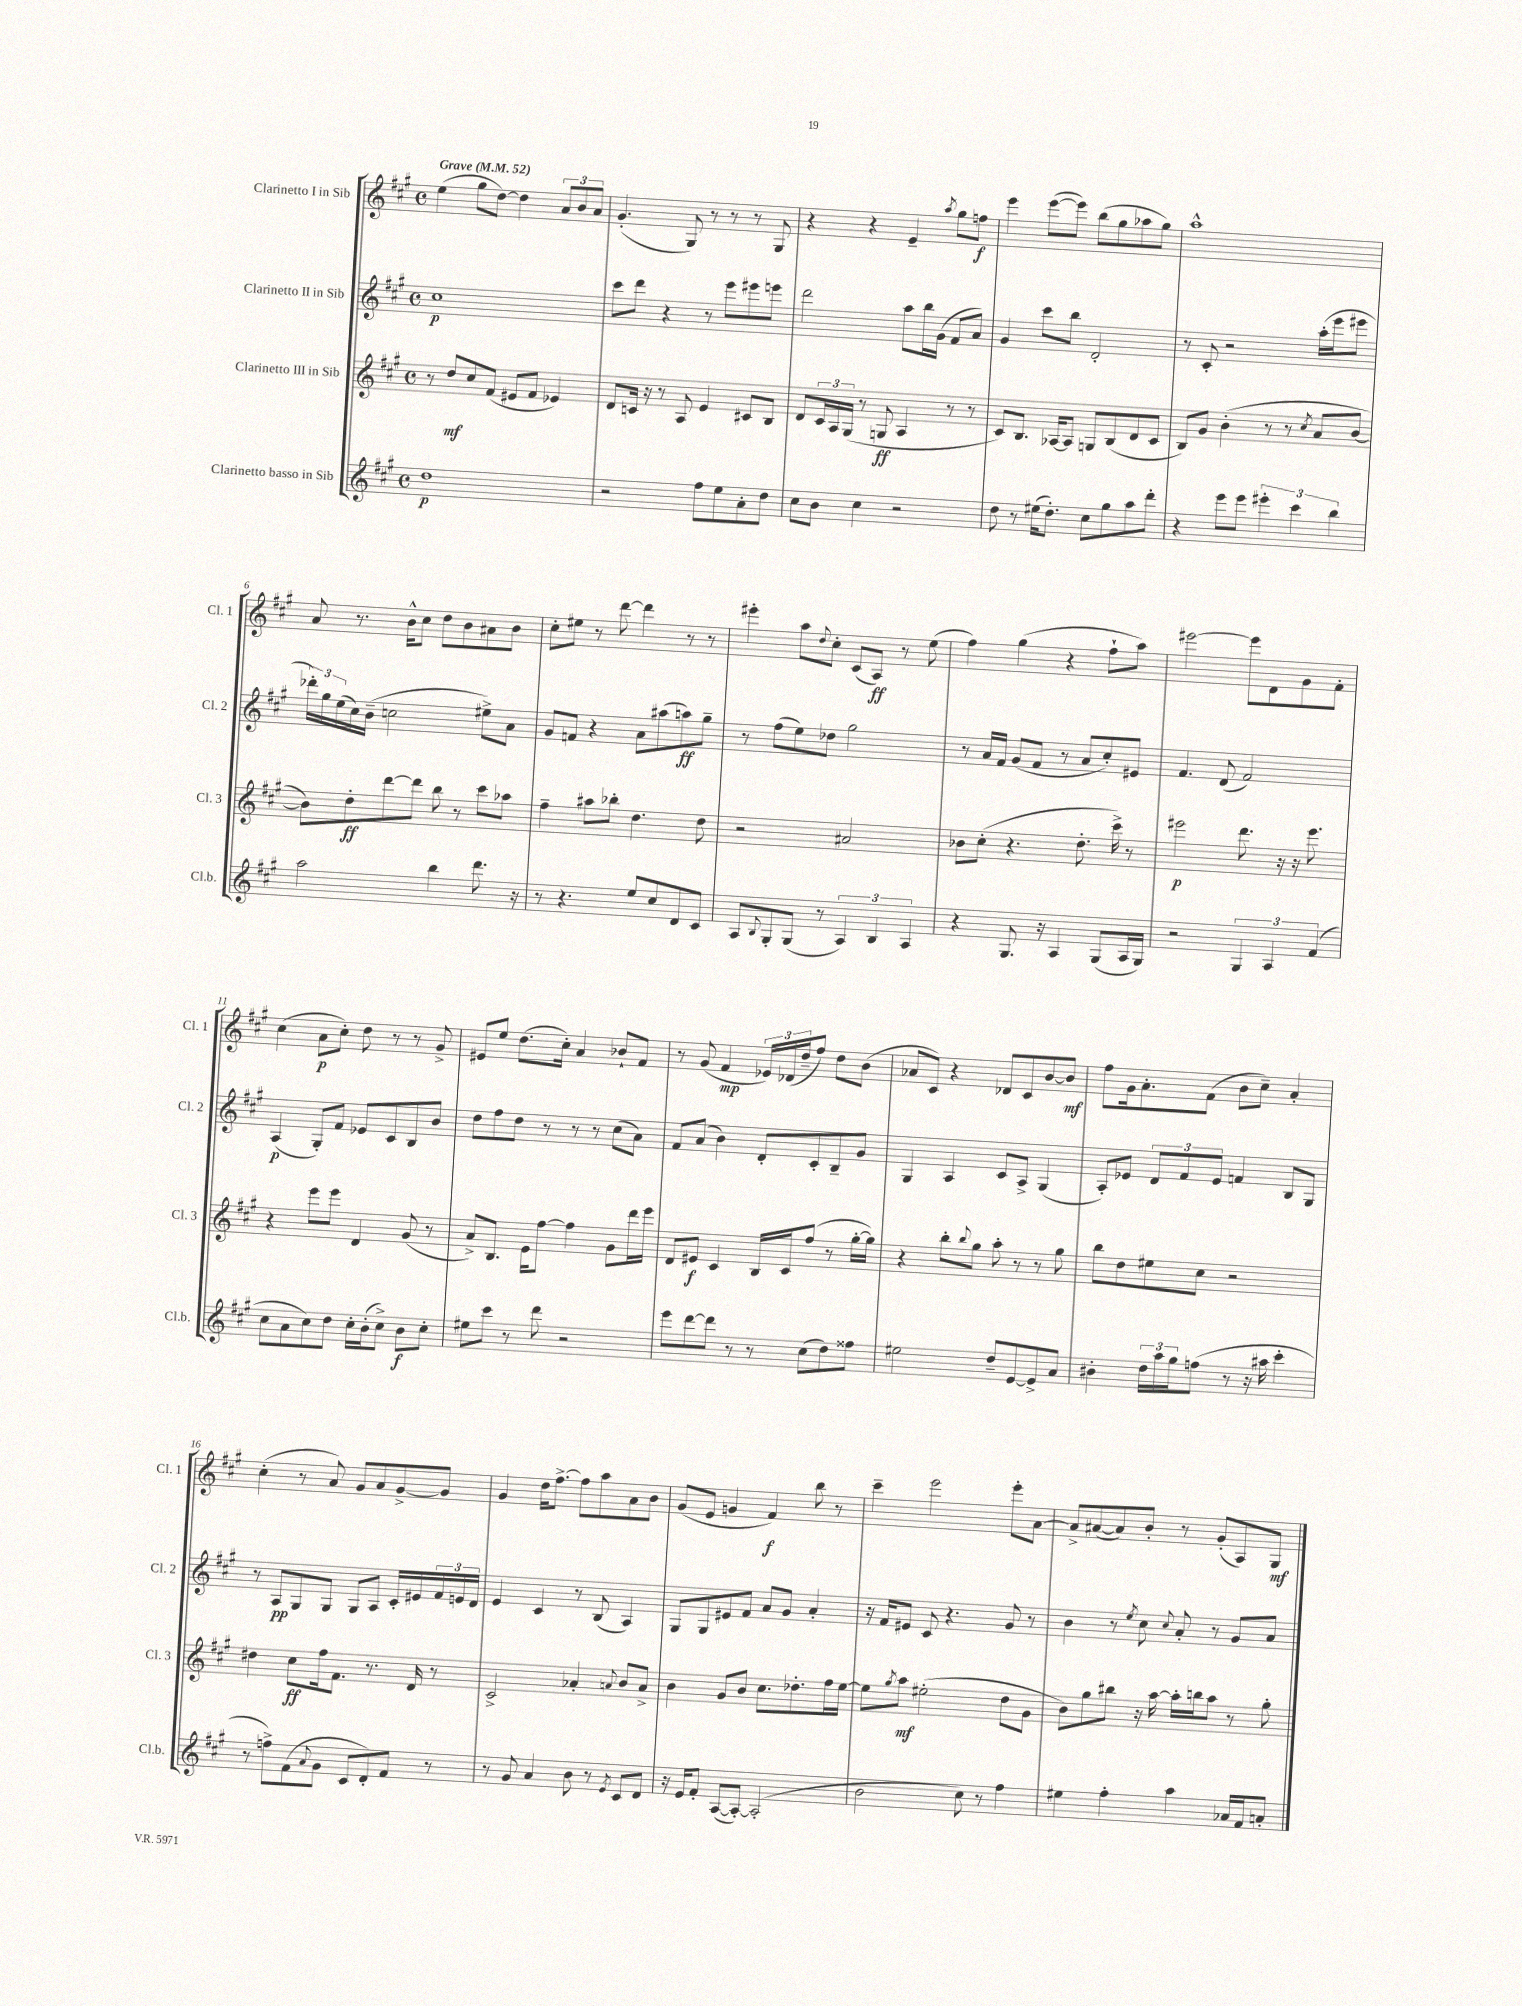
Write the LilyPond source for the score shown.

<<
\new StaffGroup <<
\new Staff = "s0" \with { instrumentName = "Clarinetto I in Sib" shortInstrumentName = "Cl. 1" } {
    \clef treble \key a \major \defaultTimeSignature \time 4/4 \tempo "Grave" 4 = 52
    e''4( gis''8 d''8~) d''4 \tuplet 3/2 { a'8 b'8 a'8 } |
    gis'4.-.( gis8) r8 r8 r8 gis8 |
    r4 r4 e'4-- \acciaccatura { a''8 } gis''8 f''8\f |
    e'''4 e'''8~( e'''8) b''8( gis''8 aes''8 gis''8) |
    a''1-^ |
    a'8 r8. b'16-^ cis''8 d''8 b'8 ais'8 b'8 |
    cis''8-. eis''8 r8 d'''8~ d'''4 r8 r8 |
    eis'''4-. a''8 \appoggiatura { d''8 } cis''8-. cis'8( a8\ff) r8 e''8( |
    fis''4) gis''4( r4 fis''8-! a''8) |
    eis'''2~ eis'''8 d'8 gis'8 fis'8-. |
    cis''4( a'8\p cis''8-.) d''8 r8 r8 gis'8-> |
    eis'8 e''8 d''8.( cis''16-.) a'4 bes'8-! fis'8 |
    r8 gis'8( fis'4\mp \tuplet 3/2 { ees'16) des'16( d''16-- } fis''8) d''8 b'8( |
    aes'8 cis'8) r4 des'8 cis'8 b'8~ b'8\mf |
    fis''8 gis'16 a'8.-. fis'8( b'8 cis''8--) a'4-. |
    cis''4-.( r8 a'8) gis'8 a'8 gis'8~-> gis'8 |
    gis'4 d''16 fis''8.~-> fis''8 a''8 a'8 b'8 |
    gis'8( e'8 g'4 fis'4\f) b''8 r8 |
    cis'''4-- e'''2 e'''8-. a'8~ |
    a'8-> ais'8~( ais'8) b'8-. r8 gis'8-.( a8) gis8\mf \bar "|." |
}
\new Staff = "s1" \with { instrumentName = "Clarinetto II in Sib" shortInstrumentName = "Cl. 2" } {
    \clef treble \key a \major \defaultTimeSignature \time 4/4
    cis''1\p |
    cis'''8 d'''8 r4 r8 e'''8 eis'''8 e'''8 |
    d'''2 a''8 b''16 gis'16( fis'8 a'8) |
    gis'4 cis'''8 b''8 d'2-. |
    r8 cis'8-. r2 a''16-.( e'''16 eis'''8 |
    \tuplet 3/2 { des'''16-.) gis''16 e''16( } cis''16) b'16--( c''2 eis''8->) a'8 |
    gis'8 f'8 r4 a'8 ais''8( a''8\ff) gis''8-- |
    r8 fis''8( e''8) des''8 gis''2 |
    r8 a'16 fis'16 gis'8( fis'8 r8 a'8 cis''8-.) eis'8 |
    fis'4. d'8( fis'2) |
    a4\p( gis8-.) fis'8 ees'8 cis'8 b8 b'8 |
    d''8 fis''8 d''8 r8 r8 r8 cis''8( a'8) |
    fis'8 a'8( b'4) d'8-. cis'8-. b8-- gis'8 |
    gis4 a4 cis'8 a8-> gis4( |
    a8-.) ees'8 \tuplet 3/2 { d'8 fis'8 ees'8 } f'4 b8 gis8 |
    r8 a8\pp gis8 gis8 gis8 a8 cis'16-. eis'16 \tuplet 3/2 { fis'16 e'16 d'16 } |
    e'4 cis'4 r8 b8( a4) |
    gis8 gis8 eis'8 fis'8 a'8 gis'8 a'4-. |
    r16 fis'16 eis'8 cis'8 r4. gis'8 r8 |
    b'4 r8 \acciaccatura { e''8 } cis''8 \appoggiatura { cis''8 } a'8-. r8 gis'8 a'8 \bar "|." |
}
\new Staff = "s2" \with { instrumentName = "Clarinetto III in Sib" shortInstrumentName = "Cl. 3" } {
    \clef treble \key a \major \defaultTimeSignature \time 4/4
    r8 d''8\mf cis''8 fis'8( eis'8 fis'8 ees'4) |
    d'8 c'16 r16 r8 a8 e'4 cis'8 b8 |
    d'8 \tuplet 3/2 { cis'16 a16 gis16( } r8 g8\ff a4 r8 r8 |
    cis'8) b8. aes16~ aes8 g8 b8( d'8 cis'8 |
    b8) gis'8 b'4-.( r8 r8 \acciaccatura { cis''8 } a'8 b'8~ |
    b'8) d''8-.\ff d'''8~ d'''8 b''8 r8 cis'''8 aes''8 |
    fis''4-- ais''8 bes''8-. d''4. d''8 |
    r2 ais'2 |
    bes'8 cis''8-.( r4. d''8.-. cis'''16->) r8 |
    eis'''2\p d'''8. r16 r16 eis'''8. |
    r4 e'''8 e'''8 d'4 gis'8( r8 |
    a'8->) b8. e'16 fis''8~ fis''4 gis'8 d'''16 e'''16 |
    d'8 eis'8\f cis'4 b16 cis'16 fis''8( r8 gis''16~-. gis''16) |
    r4 b''8-. \appoggiatura { b''8 } gis''8 a''8-. r8 r8 gis''8 |
    b''8 d''8 eis''8 cis''8 r2 |
    dis''4 cis''8\ff fis''16 fis'8. r8. d'16 r8 |
    cis'2-> aes'4-. \appoggiatura { a'8 } b'8 a'8-> |
    b'4 gis'8 b'8 cis''8. des''8.-. fis''16 e''16~ |
    e''8 \acciaccatura { gis''8 } a''8\mf eis''2-.( d''8 gis'8 |
    b'8) gis''8 bis''8 r16 a''16~ a''16-. b''16 a''8 r8 gis''8-. \bar "|." |
}
\new Staff = "s3" \with { instrumentName = "Clarinetto basso in Sib" shortInstrumentName = "Cl.b." } {
    \clef treble \key a \major \defaultTimeSignature \time 4/4
    d''1\p |
    r2 fis''8 e''8 a'8-. d''8 |
    cis''8 b'8 cis''4 r2 |
    d''8 r8 eis''16( d''8.-.) cis''8 gis''8 a''8 d'''8-. |
    r4 e'''8 e'''8 \tuplet 3/2 { eis'''4-. cis'''4 b''4 } |
    a''2 b''4 d'''8. r16 |
    r8 r4. e''8 cis''8 d'8 cis'8 |
    a8 \appoggiatura { b8 } gis8-. gis8( r8 \tuplet 3/2 { a4) b4 a4 } |
    r4 gis8. r16 a4 gis8( a16 gis16) |
    r2 \tuplet 3/2 { gis4 a4 fis'4( } |
    cis''8 a'8 cis''8) d''8 cis''16-. b'16-.( cis''8->) b'8\f cis''8-. |
    eis''8 cis'''8 r8 d'''8 r2 |
    e'''8 d'''8~ d'''8 r8 r8 cis''8( d''8) fisis''8 |
    eis''2 d''8-- e'8~ e'8-> a'8 |
    bis'4-. \tuplet 3/2 { d''16 a''16 gis''16 } f''8( r8 r16 ais''16 cis'''4-. |
    r8 f''8->) fis'8( \appoggiatura { a'8 } gis'8 cis'8 d'8-.) fis'8 r8 |
    r8 gis'8 a'4 b'8 r8 \acciaccatura { e'8 } cis'8 d'8 |
    r16 e'16 fis'8-. a8~( a8~-.) a2-.( |
    b'2 cis''8) r8 fis''4 |
    eis''4 fis''4-. a''4 aes'16 fis'16 a'8-. \bar "|." |
}
>>
>>
